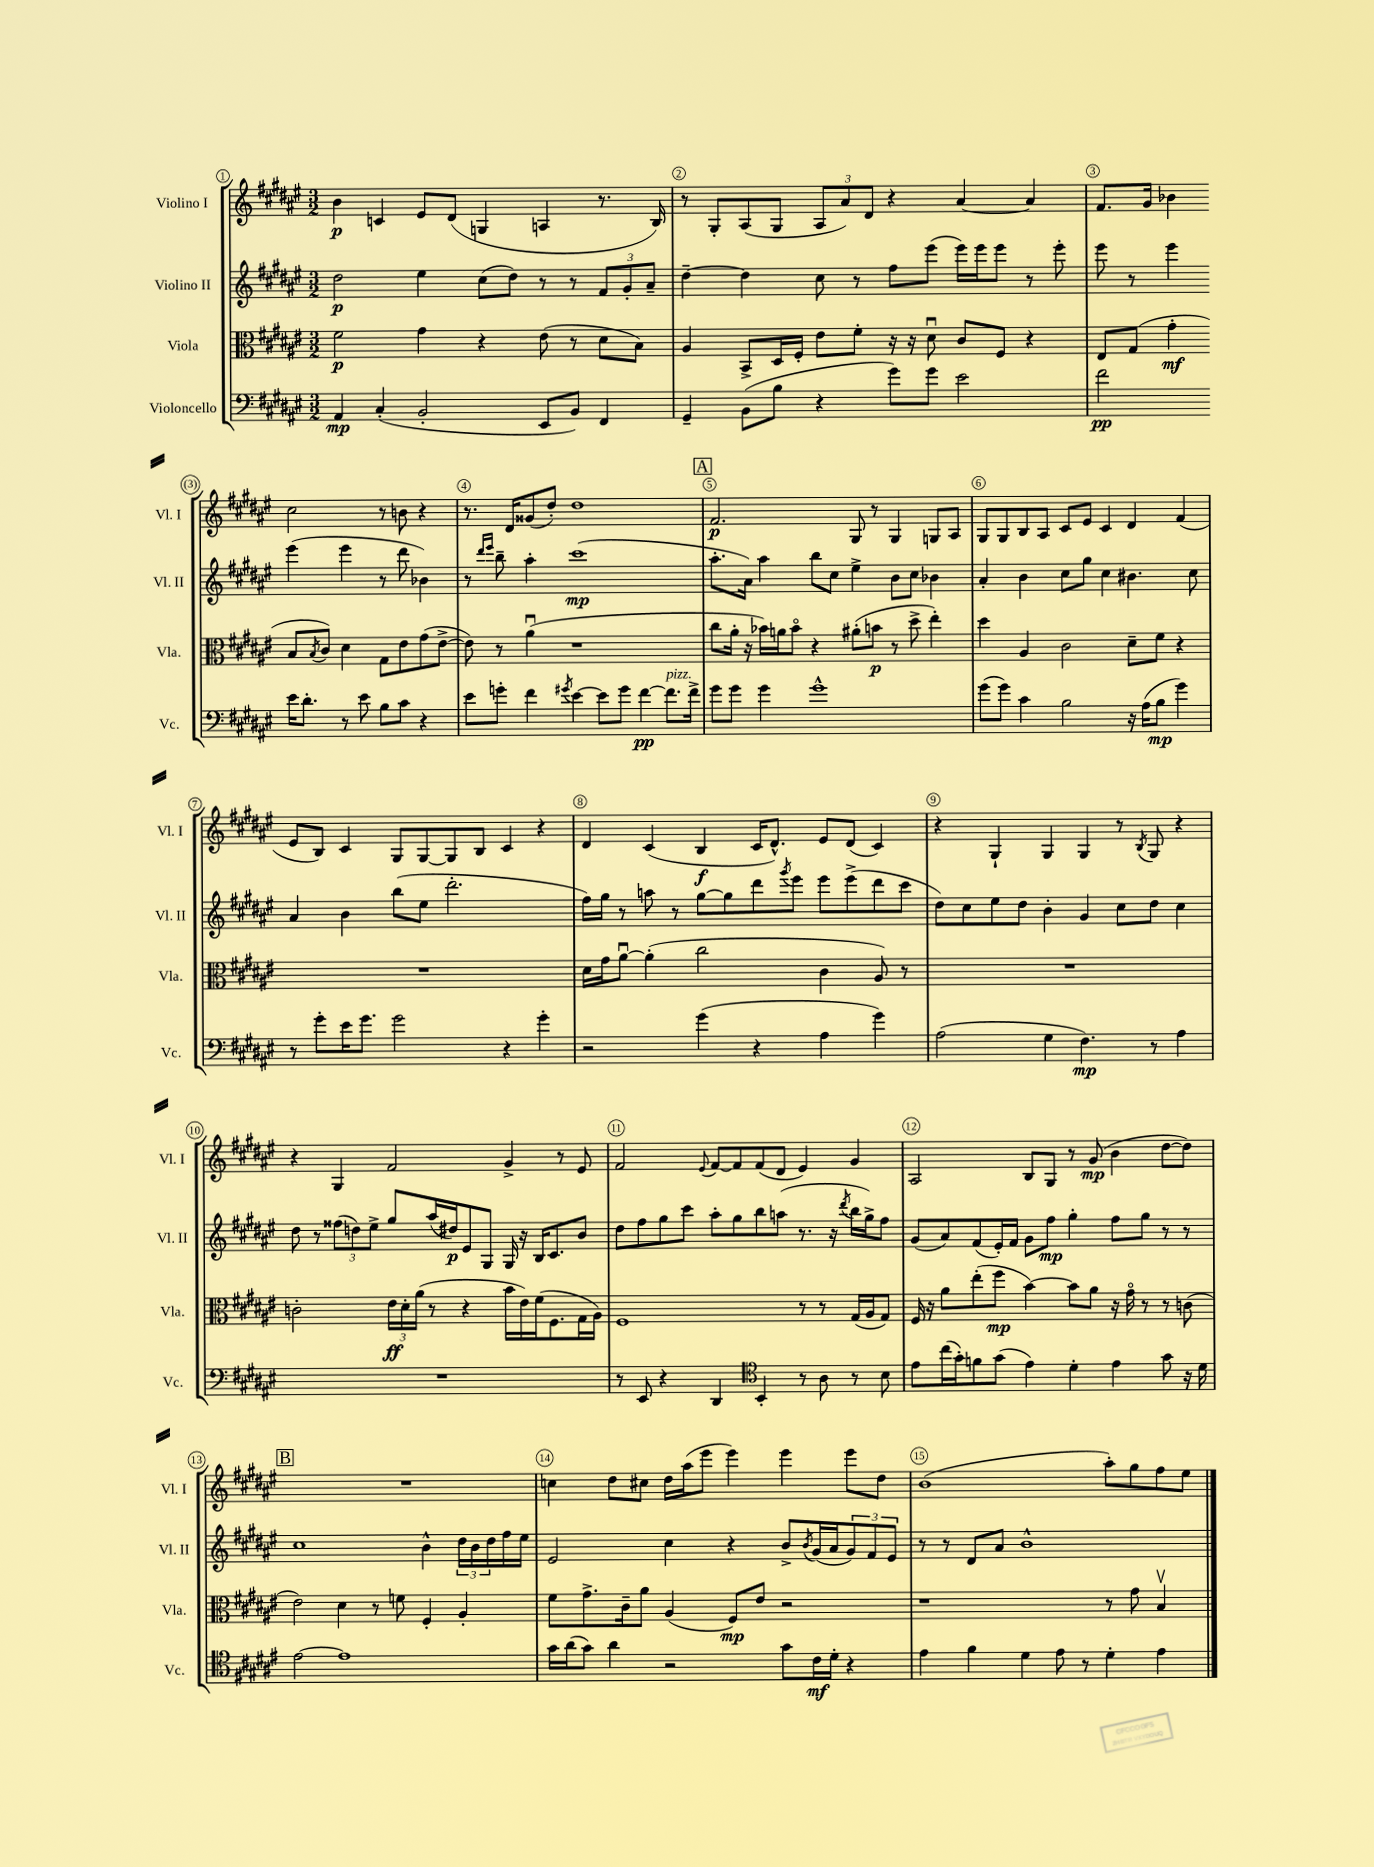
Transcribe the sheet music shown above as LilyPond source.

<<
\new StaffGroup <<
\new Staff = "s0" \with { instrumentName = "Violino I" shortInstrumentName = "Vl. I" } {
    \clef treble \key fis \major \numericTimeSignature \time 3/2
    b'4\p c'4 eis'8 dis'8( g4 a4 r8. b16) |
    r8 gis8-. ais8( gis8 \tuplet 3/2 { ais8 ais'8) dis'8 } r4 ais'4~ ais'4 |
    fis'8. gis'16 bes'4 cis''2 r8 b'8 r4 |
    r8. dis'16 gisis'8( dis''8-.) dis''1 |
    \mark \markup { \box "A" } fis'2.\p gis8 r8 gis4 g8 ais8 |
    gis8 gis8 b8 ais8 cis'8 eis'8 cis'4 dis'4 fis'4( |
    eis'8 b8) cis'4 gis8 gis8~ gis8 b8 cis'4 r4 |
    dis'4 cis'4( b4\f cis'16 dis'8.-^) eis'8 dis'8( cis'4) |
    r4 gis4-! gis4 gis4 r8 \acciaccatura { b8 } gis8 r4 |
    r4 gis4 fis'2 gis'4-> r8 eis'8 |
    fis'2 \appoggiatura { eis'8 } fis'8~ fis'8 fis'8( dis'8 eis'4) gis'4 |
    ais2 b8 gis8 r8 gis'8\mp( b'4 dis''8~ dis''8) |
    \mark \markup { \box "B" } R1. |
    c''4 dis''8 cis''8 dis''16 ais''16( eis'''8 eis'''4) eis'''4 eis'''8 dis''8 |
    b'1( ais''8-.) gis''8 fis''8 eis''8 \bar "|." |
}
\new Staff = "s1" \with { instrumentName = "Violino II" shortInstrumentName = "Vl. II" } {
    \clef treble \key fis \major \numericTimeSignature \time 3/2
    dis''2\p eis''4 cis''8( dis''8) r8 r8 \tuplet 3/2 { fis'8 gis'8-. ais'8-- } |
    dis''4~-- dis''4 cis''8 r8 fis''8 eis'''8( eis'''16) eis'''16 eis'''8 r8 eis'''8-. |
    eis'''8 r8 eis'''4 eis'''4( eis'''4 r8 dis'''8 bes'4) |
    r8 \grace { dis'''16 eis'''16 } b''8-- ais''4-. cis'''1\mp( |
    \mark \markup { \box "A" } ais''8.-. ais'16) ais''4 b''8 cis''8 eis''4-> b'8 cis''8 bes'4 |
    ais'4-. b'4 cis''8 gis''8 cis''4 bis'4. cis''8 |
    ais'4 b'4 b''8( eis''8 dis'''2.-. |
    fis''16) gis''16 r8 a''8 r8 gis''8~ gis''8 dis'''8 \acciaccatura { gis'''8 } eis'''8 eis'''8 eis'''8->( dis'''8 cis'''8 |
    dis''8) cis''8 eis''8 dis''8 b'4-. gis'4 cis''8 dis''8 cis''4 |
    dis''8 r8 \tuplet 3/2 { fisis''8( d''8) eis''8-> } gis''8 ais''16( dis''16\p) eis'8 gis8 gis16 r16 b16 cis'8. b'8 |
    dis''8 fis''8 gis''8 cis'''8 ais''8-. gis''8 b''8 a''8( r8. r16 \acciaccatura { dis'''8 } b''16 gis''16->) fis''8 |
    gis'8( ais'8) fis'8( eis'16-.) fis'16 gis'8 fis''8\mp gis''4-. fis''8 gis''8 r8 r8 |
    \mark \markup { \box "B" } cis''1 b'4-^ \tuplet 3/2 { dis''16 b'16 dis''16 } fis''16 eis''16 |
    eis'2 cis''4 r4 b'8-> \acciaccatura { b'8 } gis'16( ais'16 \tuplet 3/2 { gis'8) fis'8 eis'8 } |
    r8 r8 dis'8 ais'8 b'1-^ \bar "|." |
}
\new Staff = "s2" \with { instrumentName = "Viola" shortInstrumentName = "Vla." } {
    \clef alto \key fis \major \numericTimeSignature \time 3/2
    fis'2\p gis'4 r4 eis'8( r8 dis'8 b8) |
    ais4 b,8-> dis16 fis16-. eis'8 fis'8-. r16 r16 dis'8\downbow cis'8 fis8 r4 |
    eis8 gis8( gis'4-.\mf b8 \acciaccatura { b8 } cis'8) dis'4 gis8 eis'8 gis'8( eis'8~-> |
    eis'8) r8 ais'4\downbow( r1 |
    \mark \markup { \box "A" } cis''8 ais'16-. r16 bes'16) a'16 bes'8\flageolet r4 ais'8-.( b'8\p r8 dis''8-> eis''4-.) |
    dis''4 ais4 cis'2 dis'8-- fis'8 r4 |
    R1. |
    dis'16 gis'16 ais'8~\downbow ais'4-.( cis''2 cis'4 ais8) r8 |
    R1. |
    c'2-. \tuplet 3/2 { eis'16\ff dis'16-. ais'16( } r8 r4 b'16 eis'16) fis'16( fis8. gis16 ais16) |
    fis1 r8 r8 gis16( ais16 gis8) |
    fis16 r16 ais'8 eis''8-.( fis''8\mp b'4~) b'8 ais'8 r16 gis'16\flageolet r8 r8 c'8( |
    \mark \markup { \box "B" } eis'2) dis'4 r8 f'8 fis4-. ais4-. |
    fis'8 gis'8.-> cis'16-- ais'8 ais4( fis8\mp) eis'8 r2 |
    r1 r8 gis'8 b4\upbow \bar "|." |
}
\new Staff = "s3" \with { instrumentName = "Violoncello" shortInstrumentName = "Vc." } {
    \clef bass \key fis \major \numericTimeSignature \time 3/2
    ais,4\mp cis4-.( b,2-. eis,8 b,8) fis,4 |
    gis,4-- b,8( b8 r4 gis'8) gis'8 eis'2 |
    fis'2\pp eis'16 dis'8.-. r8 eis'8 b8 cis'8 r4 |
    eis'8 g'8-. fis'4 \acciaccatura { gis'8 } eis'4~ eis'8 gis'8 fis'4~\pp fis'8.^\markup { \italic "pizz." } fis'16-> |
    \mark \markup { \box "A" } gis'8 gis'8 gis'4 gis'1-^ |
    gis'8( gis'8) cis'4 b2 r16 ais16( b8\mp gis'4) |
    r8 gis'8-. eis'16 gis'8. gis'2 r4 gis'4-. |
    r2 gis'4( r4 ais4 gis'4) |
    ais2( gis4 fis4.\mp) r8 ais4 |
    R1. |
    r8 eis,8 r4 dis,4 \clef tenor b,4-. r8 ais8 r8 b8 |
    eis'8 cis''16( gis'16-.) f'8 gis'8( eis'4) dis'4-. eis'4 gis'8 r16 dis'16 |
    \mark \markup { \box "B" } eis'2~ eis'1 |
    gis'16 ais'16( gis'8) ais'4 r2 gis'8 cis'16\mf dis'16-. r4 |
    eis'4 fis'4 dis'4 eis'8 r8 dis'4-. eis'4 \bar "|." |
}
>>
>>
\layout { \context { \Score \override BarNumber.break-visibility = ##(#f #t #t) barNumberVisibility = #all-bar-numbers-visible \override BarNumber.stencil = #(make-stencil-circler 0.1 0.3 ly:text-interface::print) } }
